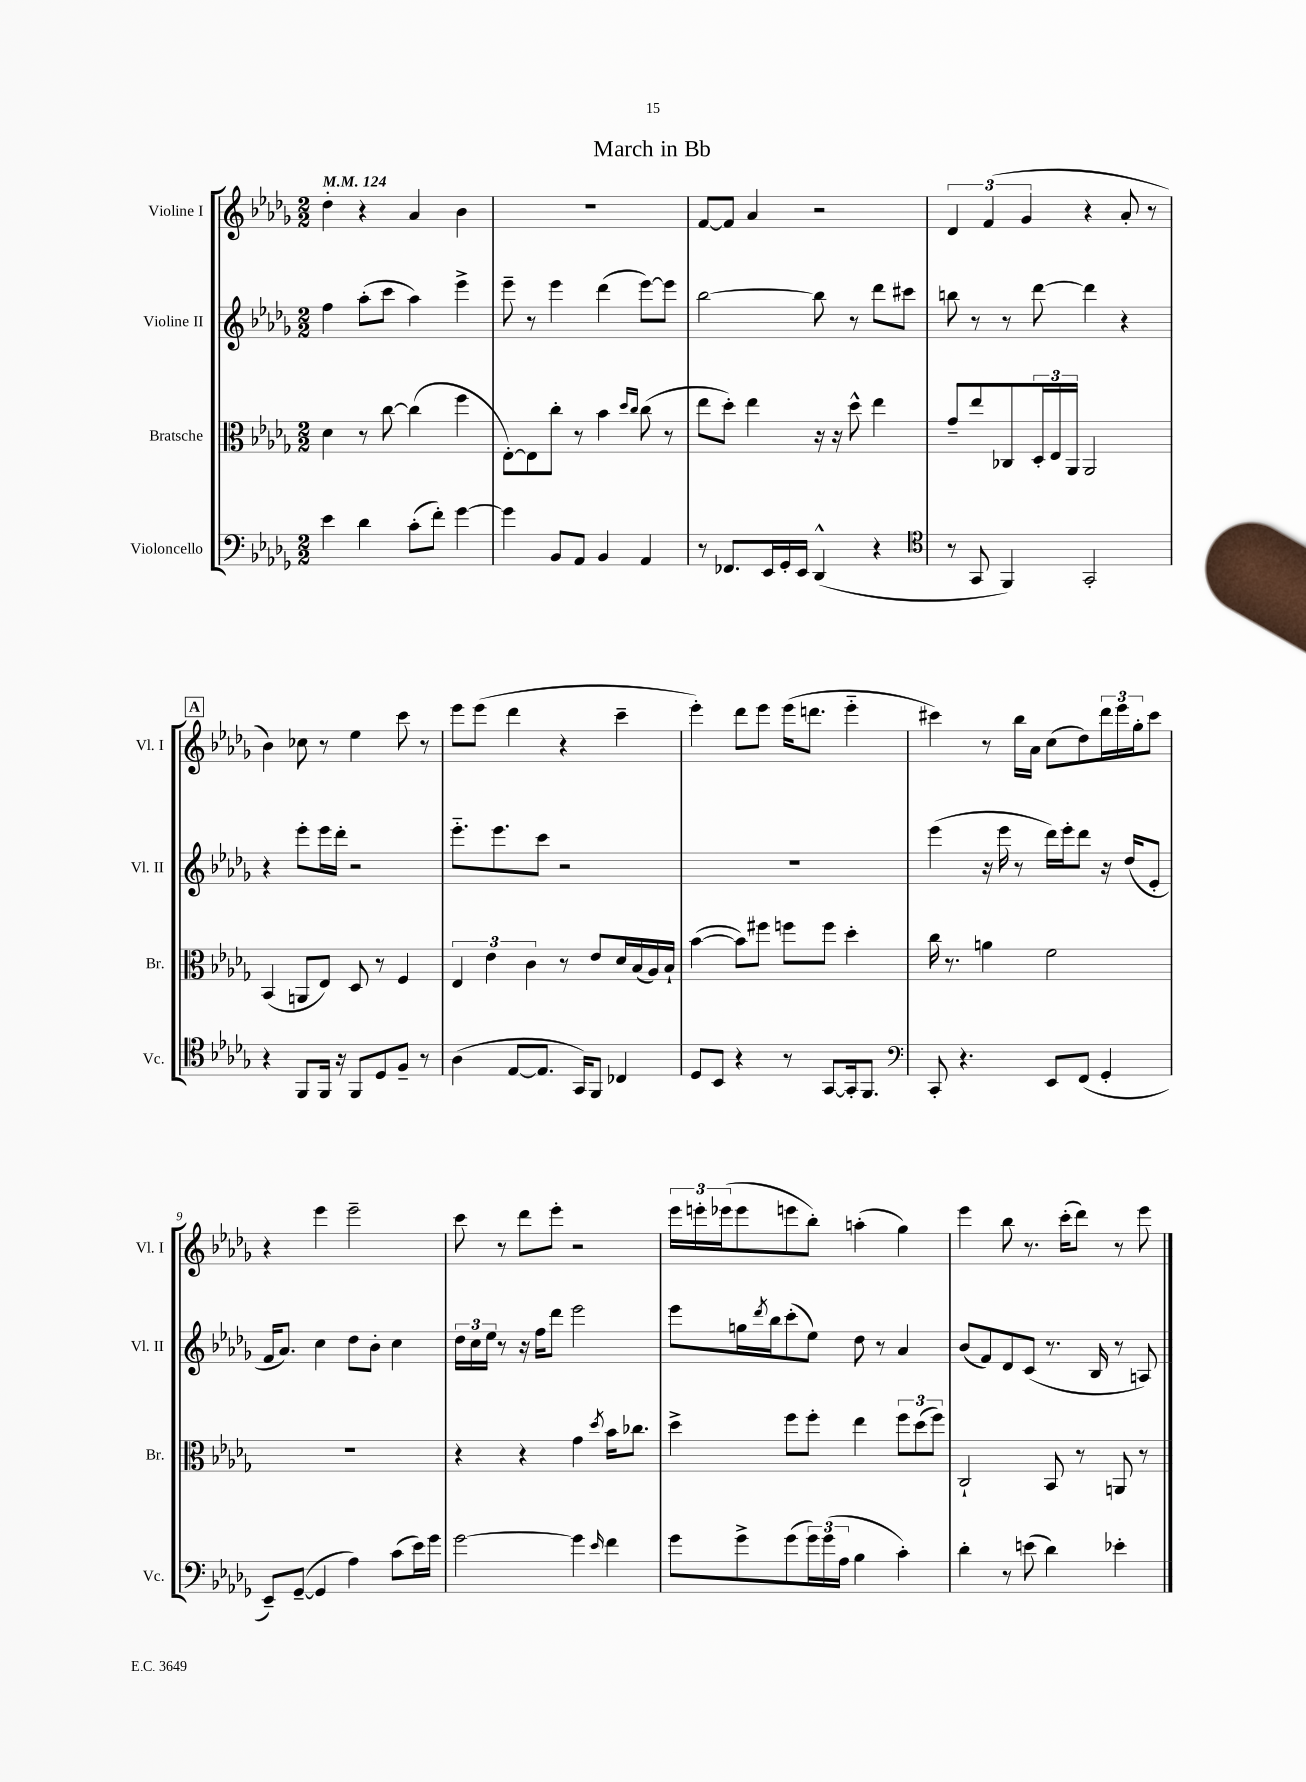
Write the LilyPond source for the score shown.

\header { title = "March in Bb" }
<<
\new StaffGroup <<
\new Staff = "s0" \with { instrumentName = "Violine I" shortInstrumentName = "Vl. I" } {
    \clef treble \key des \major \numericTimeSignature \time 2/2 \tempo 4 = 124
    des''4-. r4 aes'4 bes'4 |
    r1 |
    f'8~ f'8 aes'4 r2 |
    \tuplet 3/2 { des'4 f'4( ges'4 } r4 aes'8-. r8 |
    \mark \markup { \box "A" } bes'4) ces''8 r8 ees''4 c'''8 r8 |
    ees'''8 ees'''8( des'''4 r4 c'''4-- |
    ees'''4-.) des'''8 ees'''8 ees'''16( d'''8. ees'''4-_ |
    cis'''4) r8 bes''16 aes'16 c''8( des''8) \tuplet 3/2 { des'''16 ees'''16 ges''16-. } cis'''8 |
    r4 ees'''4 ees'''2-- |
    c'''8 r8 des'''8 ees'''8-. r2 |
    \tuplet 3/2 { ees'''16 e'''16-. ees'''16( } ees'''8 e'''8 bes''8-.) a''4-.( ges''4) |
    ees'''4 bes''8 r8. c'''16-.( des'''8) r8 ees'''8 \bar "|." |
}
\new Staff = "s1" \with { instrumentName = "Violine II" shortInstrumentName = "Vl. II" } {
    \clef treble \key des \major \numericTimeSignature \time 2/2
    f''4 aes''8-.( c'''8 aes''4) ees'''4-> |
    ees'''8-- r8 ees'''4 des'''4( ees'''8~) ees'''8 |
    bes''2~ bes''8 r8 des'''8 cis'''8 |
    b''8 r8 r8 des'''8~ des'''4 r4 |
    \mark \markup { \box "A" } r4 ees'''8-. ees'''16 des'''16-. r2 |
    ees'''8.-_ ees'''8. c'''8 r2 |
    R1 |
    ees'''4( r16 ees'''16 r8 des'''16) ees'''16-. des'''8 r16 des''16( ees'8-. |
    f'16 aes'8.) c''4 des''8 bes'8-. c''4 |
    \tuplet 3/2 { des''16 c''16 ees''16 } r8 r16 f''16 des'''8 ees'''2 |
    ees'''8 g''16 \acciaccatura { des'''8 } bes''16 c'''8-.( ees''8) des''8 r8 aes'4 |
    bes'8( f'8) des'8 c'8( r8. bes16 r8 a8) \bar "|." |
}
\new Staff = "s2" \with { instrumentName = "Bratsche" shortInstrumentName = "Br." } {
    \clef alto \key des \major \numericTimeSignature \time 2/2
    des'4 r8 c''8~ c''4( f''4 |
    ees8~-.) ees8 c''8-. r8 bes'4 \grace { des''16 c''16 } c''8( r8 |
    ees''8 des''8-.) ees''4 r16 r16 des''8-^ ees''4 |
    ges'8-- ees''8 ces8 \tuplet 3/2 { des16-. ees16 aes,16 } aes,2 |
    \mark \markup { \box "A" } bes,4( a,8 ees8) des8 r8 f4 |
    \tuplet 3/2 { ees4 ees'4 c'4 } r8 ees'8 des'16 bes16( aes16) bes16-! |
    bes'4~( bes'8) fis''8 f''8 f''8 des''4-. |
    c''16 r8. a'4 f'2 |
    R1 |
    r4 r4 ges'4 \acciaccatura { des''8 } bes'16 ces''8. |
    des''4-> f''8 f''8-. ees''4 \tuplet 3/2 { f''8 des''8( f''8) } |
    c2-! bes,8 r8 a,8 r8 \bar "|." |
}
\new Staff = "s3" \with { instrumentName = "Violoncello" shortInstrumentName = "Vc." } {
    \clef bass \key des \major \numericTimeSignature \time 2/2
    ees'4 des'4 c'8-.( f'8-.) ges'4~ |
    ges'4 bes,8 aes,8 bes,4 aes,4 |
    r8 fes,8. ees,16 ges,16-. ees,16 des,4-^( r4 |
    \clef tenor r8 ges,8 f,4) ges,2-. |
    \mark \markup { \box "A" } r4 f,8 f,16 r16 f,8 des8 f8-- r8 |
    aes4( ees8~ ees8. ges,16) f,8 ces4 |
    des8 bes,8 r4 r8 ges,8~ ges,16-. f,8. |
    \clef bass c,8-. r4. ees,8 f,8( ges,4-. |
    ees,8--) ges,8~--( ges,4 aes4) c'8( ees'16) ges'16 |
    ges'2~ ges'4 \grace { ees'16 } f'4 |
    ges'8 ges'8-> ges'8( \tuplet 3/2 { ges'16) ges'16( aes16 } bes4 c'4-.) |
    des'4-. r8 e'8( des'4) ees'4-. \bar "|." |
}
>>
>>
